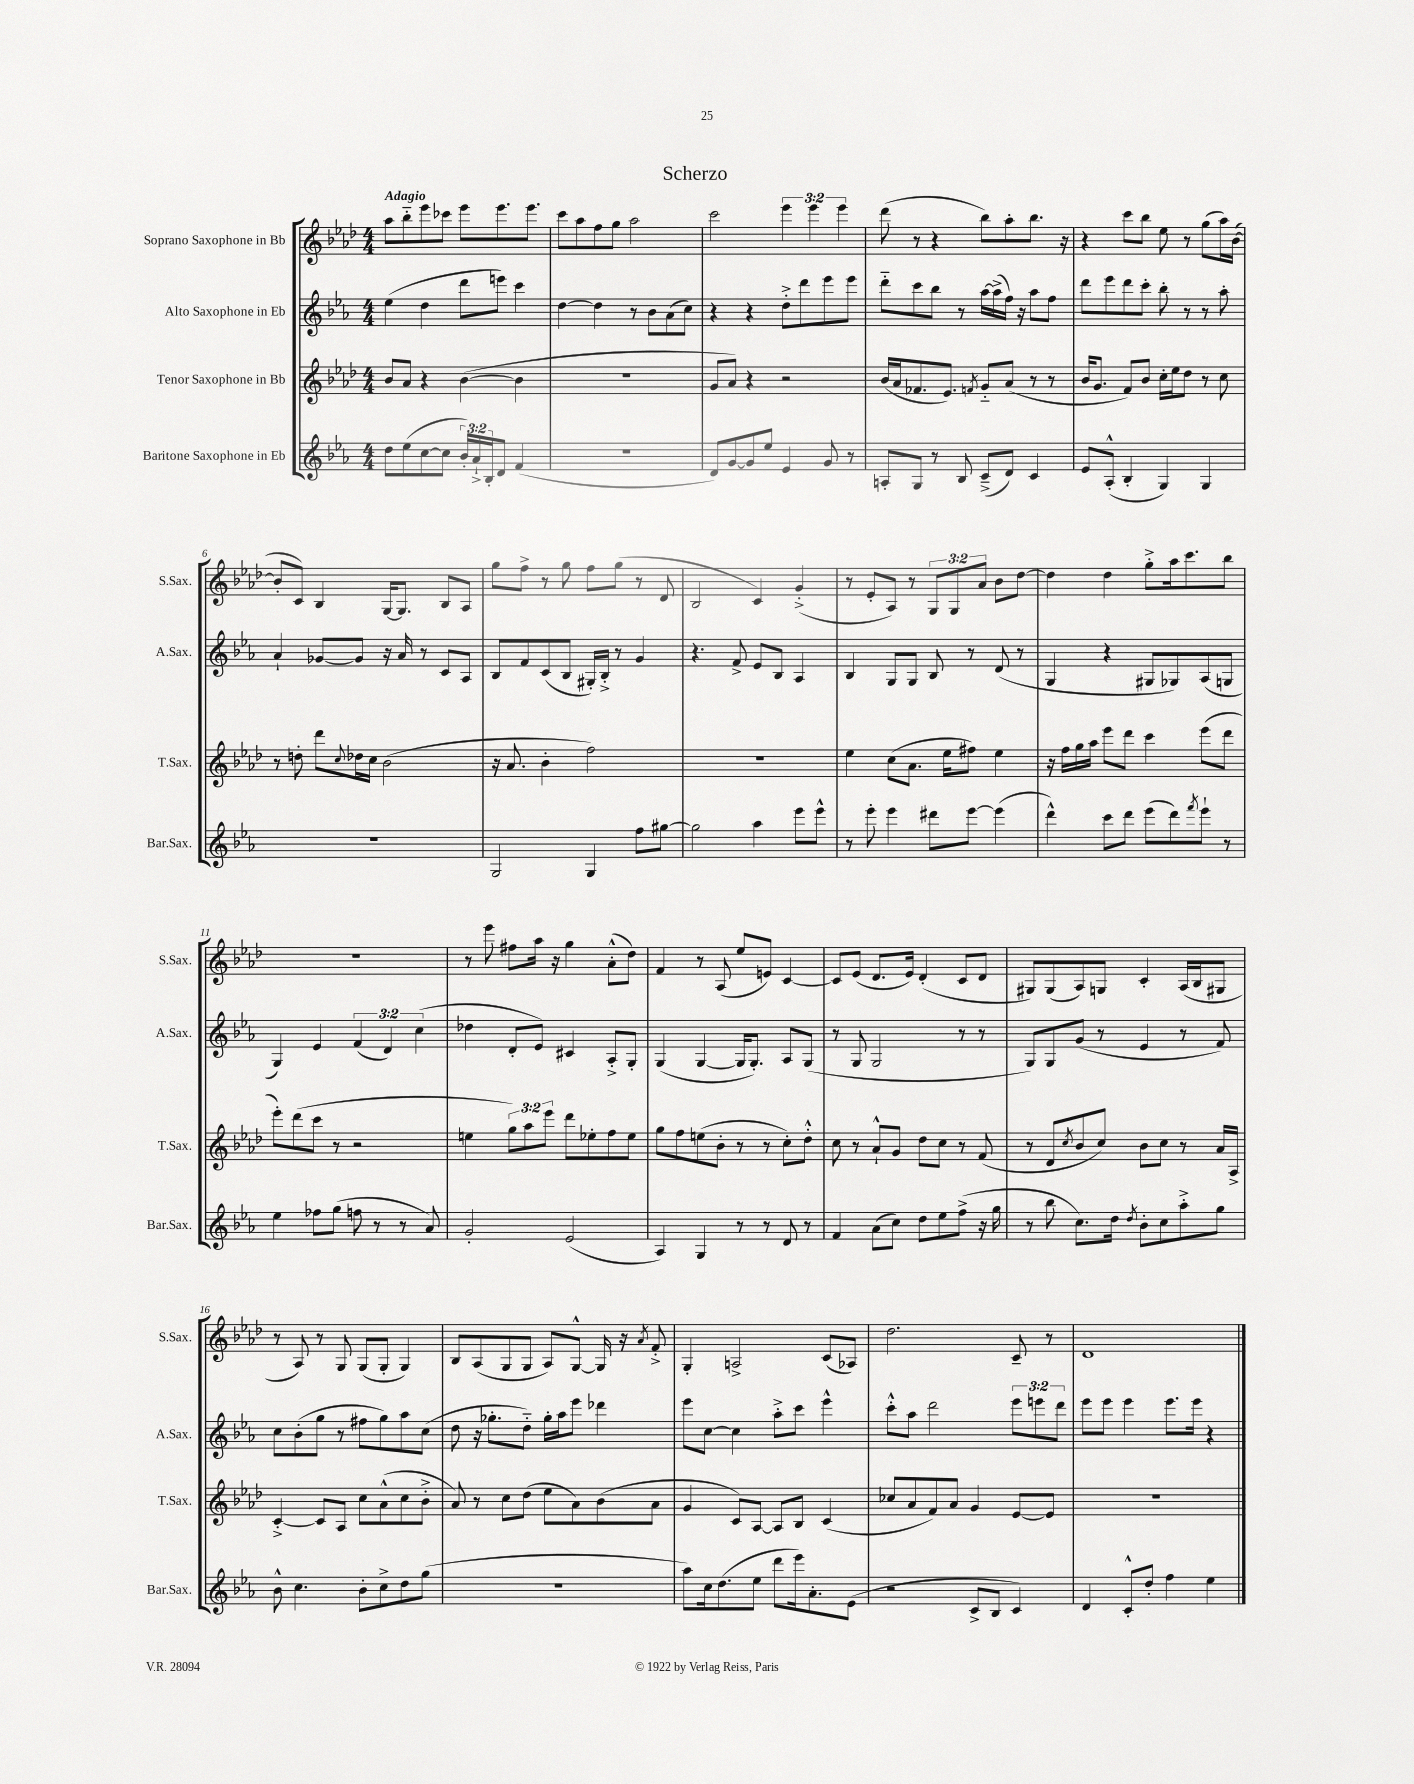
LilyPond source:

\header { title = "Scherzo" }
<<
\new StaffGroup <<
\new Staff = "s0" \with { instrumentName = "Soprano Saxophone in Bb" shortInstrumentName = "S.Sax." } {
    \clef treble \key aes \major \numericTimeSignature \time 4/4 \override Staff.TupletNumber.text = #tuplet-number::calc-fraction-text \tempo "Adagio"
    aes''8 bes''8-_ ees'''8 ces'''8 ees'''8 ees'''8. ees'''8. |
    c'''8 aes''8 f''8 g''8 aes''2 |
    c'''2 \tuplet 3/2 { ees'''4 ees'''4 ees'''4 } |
    des'''8( r8 r4 bes''8) aes''8-. bes''8. r16 |
    r4 c'''8 bes''8 ees''8 r8 g''8( aes''16) bes'16~( |
    bes'8-. c'8) bes4 g16~ g8. bes8 aes8 |
    g''8 f''8-> r8 g''8 f''8 g''8( r8 des'8 |
    bes2 c'4) g'4-.->( |
    r8 ees'8-. aes8) r8 \tuplet 3/2 { g8 g8 aes'8 } bes'8 des''8~ |
    des''4 des''4 g''8-.-> aes''16 c'''8. bes''8 |
    R1 |
    r8 ees'''8 fis''8 aes''16 r16 g''4 aes'8-.-^( des''8) |
    f'4 r8 aes8( ees''8 e'8) c'4~ |
    c'8 ees'8( des'8. ees'16) des'4-.( c'8 des'8 |
    gis8) gis8( aes8) g8 c'4-. aes16( bes16 gis8 |
    r8 aes8) r8 g8 g8( g8-. g4) |
    bes8 aes8( g8 g8 aes8) g8~-^ g16 r16 \acciaccatura { aes'8 } f'8-.-> |
    g4-. a2-> c'8( aes8) |
    des''2. c'8-- r8 |
    des'1 \bar "|." |
}
\new Staff = "s1" \with { instrumentName = "Alto Saxophone in Eb" shortInstrumentName = "A.Sax." } {
    \clef treble \key ees \major \numericTimeSignature \time 4/4 \override Staff.TupletNumber.text = #tuplet-number::calc-fraction-text
    ees''4( d''4 d'''8 e'''8) c'''4 |
    d''4~ d''4 r8 bes'8 aes'8( c''8) |
    r4 r4 d''8-.-> d'''8 ees'''8 ees'''8 |
    d'''8-_ c'''8 bes''8 r8 aes''16~ aes''16->( f''16) r16 aes''8 f''8 |
    d'''8 ees'''8 d'''8 c'''8-. bes''8-. r8 r8 aes''8-. |
    aes'4-! ges'8~ ges'8 r16 aes'16 r8 c'8 aes8 |
    bes8 f'8 c'8( bes8 gis16-.) bes16-.-> r8 g'4 |
    r4. f'8-> ees'8 bes8 aes4 |
    bes4 g8 g8 bes8 r8 d'8( r8 |
    g4 r4 gis8 ges8) aes8( g8 |
    g4) ees'4 \tuplet 3/2 { f'4( d'4) c''4( } |
    des''4 d'8-. ees'8) cis'4 aes8-.-> g8-. |
    g4( g4~ g16 g8.-.) aes8 g8( |
    r8 g8 g2 r8 r8 |
    g8) g8 g'8( r8 ees'4 r8 f'8) |
    c''8 bes'8-.( g''8 r8 fis''8 g''8) aes''8 c''8( |
    d''8 r16 ges''8.-. d''8-_) ges''16-. aes''16 ees'''8 des'''4 |
    ees'''8 c''8~ c''4 aes''8-.-> c'''8 ees'''4-^ |
    c'''8-.-^ aes''8 d'''2 \tuplet 3/2 { ees'''8 e'''8 d'''8 } |
    ees'''8 ees'''8 ees'''4 ees'''8. ees'''16 r4 \bar "|." |
}
\new Staff = "s2" \with { instrumentName = "Tenor Saxophone in Bb" shortInstrumentName = "T.Sax." } {
    \clef treble \key aes \major \numericTimeSignature \time 4/4 \override Staff.TupletNumber.text = #tuplet-number::calc-fraction-text
    bes'8 aes'8 r4 bes'4~( bes'4 |
    R1 |
    g'8 aes'8) r4 r2 |
    bes'16( aes'16 fes'8. ees'8.) \acciaccatura { f'8 } g'8-_ aes'8( r8 r8 |
    bes'16 g'8. f'8) bes'8 c''16-. ees''16 des''8 r8 c''8 |
    r8 d''8-. des'''8 \appoggiatura { c''8 } des''16 c''16 bes'2( |
    r16 aes'8. bes'4-. f''2) |
    R1 |
    ees''4 c''8( aes'8. ees''16 fis''8) ees''4 |
    r16 f''16 g''16 aes''16 ees'''8 des'''8 c'''4 ees'''8( des'''8 |
    ees'''8-.) des'''8( c'''8 r8 r2 |
    e''4 \tuplet 3/2 { g''8) aes''8 ees'''8 } des'''8 ees''8-. f''8 ees''8 |
    g''8 f''8 e''8( bes'8-. r8 r8 c''8-.) des''8-.-^ |
    c''8 r8 aes'8-!-^ g'8 des''8 c''8 r8 f'8( |
    r8 des'8 \acciaccatura { c''8 } bes'8 c''8) bes'8 c''8 r8 aes'16 aes16-> |
    c'4~-.-> c'8 aes8 c''8 aes'8-^( c''8 bes'8-.-> |
    aes'8) r8 c''8 des''8( ees''8 aes'8) bes'8( aes'8 |
    g'4 c'8) aes8~ aes8 bes8 c'4( |
    ces''8 aes'8 f'8) aes'8 g'4 ees'8~ ees'8 |
    r1 \bar "|." |
}
\new Staff = "s3" \with { instrumentName = "Baritone Saxophone in Eb" shortInstrumentName = "Bar.Sax." } {
    \clef treble \key ees \major \numericTimeSignature \time 4/4 \override Staff.TupletNumber.text = #tuplet-number::calc-fraction-text
    d''8 ees''8( c''8~ c''8 \tuplet 3/2 { bes'16-.) aes'16-!-> bes16-. } d'8 f'4( |
    R1 |
    d'8) g'8~ g'8 ees''8 ees'4 g'8 r8 |
    a8-. g8 r8 bes8 c'8--->( d'8) c'4 |
    ees'8 aes8-.-^( bes4-. g4) g4 |
    r1 |
    g2 g4 f''8 gis''8~ |
    gis''2 aes''4 ees'''8 ees'''8-^ |
    r8 ees'''8-. ees'''4 dis'''8 ees'''8~ ees'''4( |
    d'''4-^) c'''8 d'''8 ees'''8( d'''8) \acciaccatura { f'''8 } ees'''8-! r8 |
    ees''4 fes''8 g''8( f''8 r8 r8 aes'8) |
    g'2-. ees'2( |
    aes4) g4 r8 r8 d'8 r8 |
    f'4 aes'8( c''8) d''8 ees''8 f''8->( r16 g''16 |
    r8 bes''8 c''8.) d''16 \acciaccatura { d''8 } bes'8-. c''8 aes''8-.-> g''8 |
    bes'8-^ c''4. bes'8-. c''8-> d''8 g''8( |
    R1 |
    aes''8) c''16 d''8.( ees''8 d'''8 ees'''16) aes'8.-. ees'8( |
    r2 c'8-> bes8 c'4) |
    d'4 c'8-.-^ d''8-. f''4 ees''4 \bar "|." |
}
>>
>>
